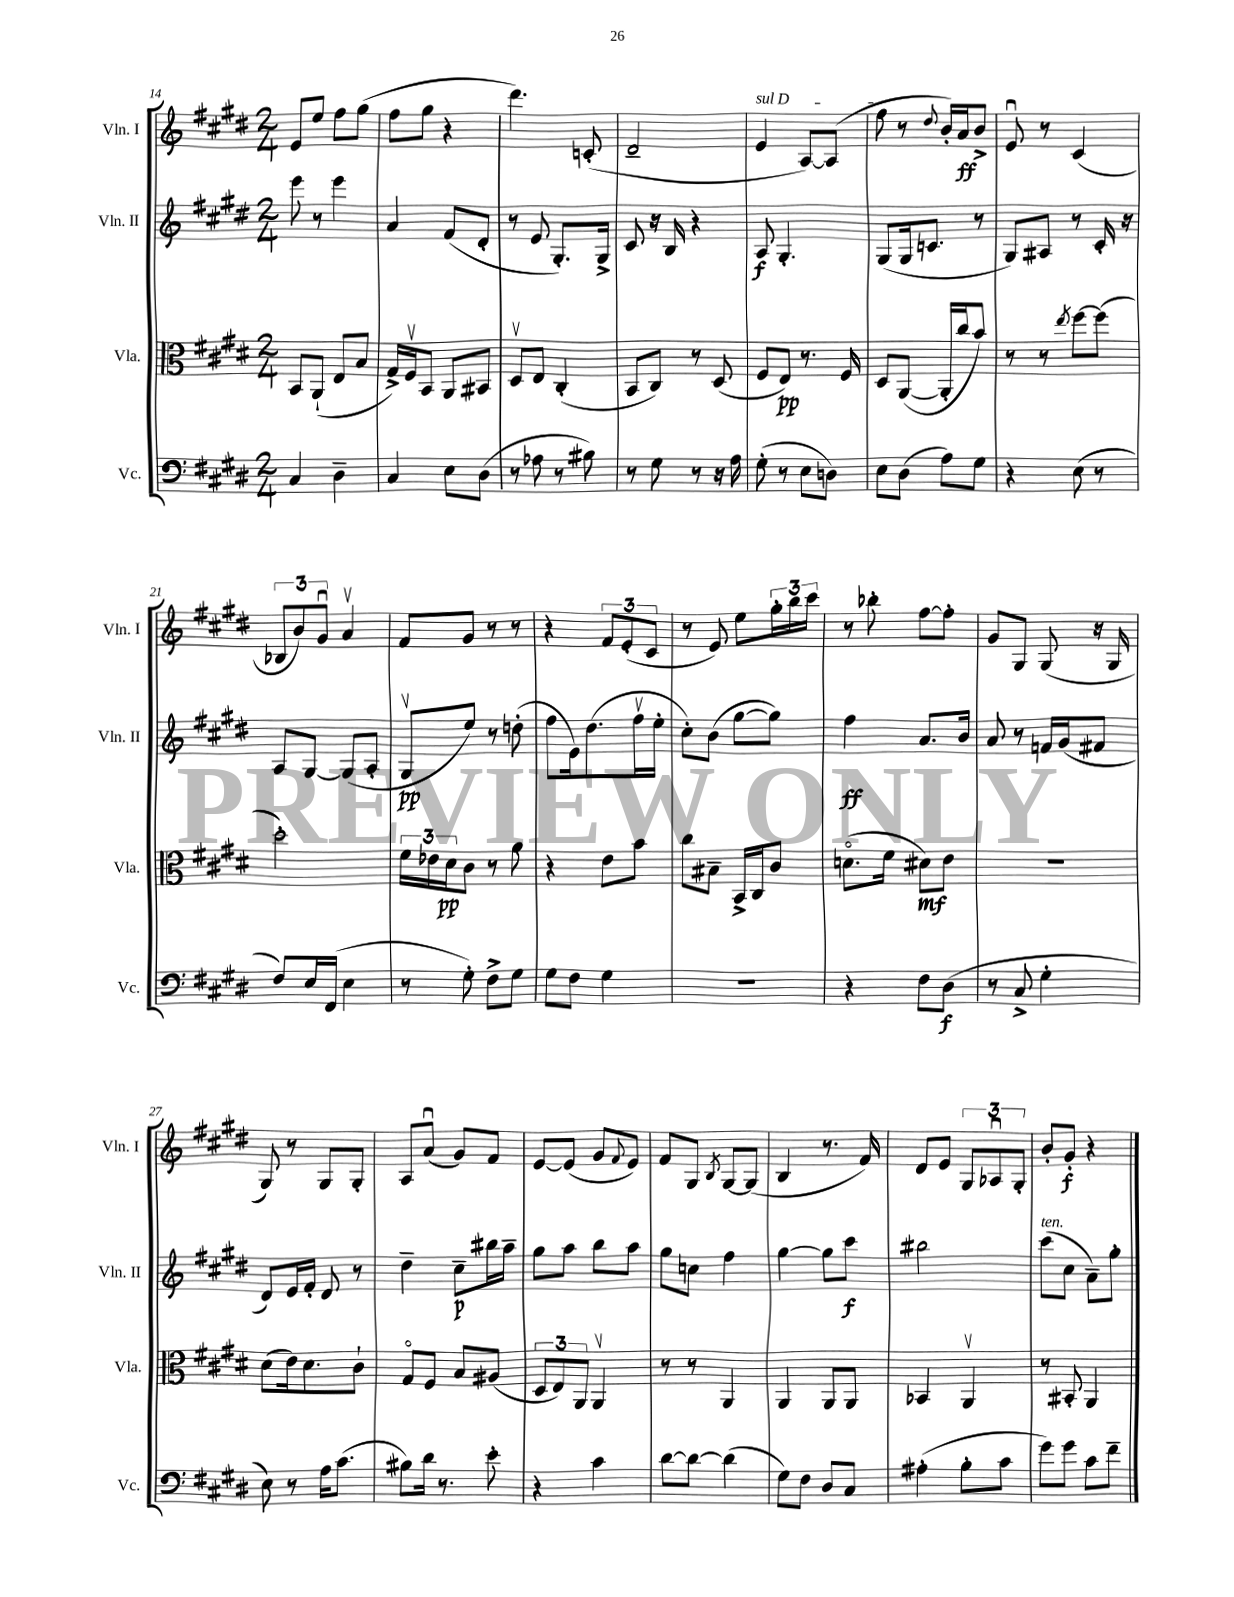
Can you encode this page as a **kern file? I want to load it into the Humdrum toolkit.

**kern	**kern	**kern	**kern
*staff4	*staff3	*staff2	*staff1
*clefF4	*clefC3	*clefG2	*clefG2
*k[f#c#g#d#]	*k[f#c#g#d#]	*k[f#c#g#d#]	*k[f#c#g#d#]
*M2/4	*M2/4	*M2/4	*M2/4
4C#/	8BB/L	8eee\	8e/L
.	(8AA`/J	8r	8ee/J
4D#~\	8E/L	4eee\	8ff#\L
.	8B/J	.	(8gg#\J
=	=	=	=
4C#/	16G#^/LL)	4a/	8ff#\L
.	16F#v/J	.	.
.	8BB/J	.	8gg#\J
8E\L	8AA/L	(8f#/L	4r
(8D#\J	8BB#/J	8d#'/J	.
=	=	=	=
8r	8D#v/L	8r	4.ddd#\)
8A-\	8E/J	8e/	.
8r	(4C#'/	8.G#'/L)	.
8B#\)	.	.	(8c'/
.	.	16G#^/Jk	.
=	=	=	=
8r	8BB/L	8c#/	2d#~/
8G#\	8C#/J)	16r	.
.	.	16B/	.
8r	8r	4r	.
16r	(8D#/	.	.
16A\	.	.	.
=	=	=	=
(8G#'\	8F#/L	8A/	4e/
8r	8E/J)	4.G#'/	.
8E\L	8.r	.	[8A/L)
8D\J)	.	.	(8A/]J
.	16F#/	.	.
=	=	=	=
8E\L	8D#/L	(8G#/L	8ff#\
(8D#\J	([8AA/J	16G#/k	8r
.	.	8.c/J	.
.	.	.	8qqdd#/
8A\L)	16AA'/]LL	.	16b'/LL)
.	16cc#/J	.	16a/J
8G#\J	8b/J)	8r	8b^/J
=	=	=	=
4r	8r	8G#/L)	8eu/
.	8r	8A#/J	8r
.	8qee/	.	.
(8E\	[8ff#\L	8r	(4c#/
8r	(8ff#\]J	16c#'/	.
.	.	16r	.
=	=	=	=
8F#/L)	2dd#'\)	8A/L	12B-/L
.	.	.	12b/)
16E/L	.	[8G#/J	.
.	.	.	12g#u/J
(16FF#/JJ	.	.	.
4E\	.	(8G#/]L	4av/
.	.	8A'/J	.
=	=	=	=
8r	24f#\LL	8G#v/L	8f#/L
.	24e-\	.	.
.	24d#\J	.	.
8G#'\)	8c#\J	8ee/J)	8g#/J
8F#^\L	8r	8r	8r
8G#\J	8a\	(8dd'\	8r
=	=	=	=
8G#\L	4r	8ff#\L	4r
8F#\J	.	16e\k)	.
.	.	(8.dd#\	.
4G#\	8e\L	.	12f#/L
.	.	.	(12e'/
.	8b\J	16ff#v\L	.
.	.	.	12c#/J
.	.	16ee'\JJ	.
=	=	=	=
2r	8cc#\L	8cc#'\L)	8r
.	8B#~\J	(8b\J	8e/)
.	16BB^/LL	[8gg#\L	8ee\L
.	16C#/J	.	.
.	8c#/J	8gg#\]J)	24gg#'\L
.	.	.	24bb\
.	.	.	24ccc#\JJ
=	=	=	=
4r	(8.do\L	4ff#\	8r
.	.	.	8bb-'\
.	16f#\Jk	.	.
8F#\L	8d#\L)	8.a/L	[8ff#\L
(8D#\J	8e\J	.	8ff#'\]J
.	.	16b/Jk	.
=	=	=	=
8r	2r	8a/	8g#/L
8C#^/	.	8r	8G#/J
4G#'\	.	16f/LL	(8G#/
.	.	(16g#/J	.
.	.	8f#/J	16r
.	.	.	16G#/
=	=	=	=
8E\)	(8d#\L	8d#/L)	8G#/)
8r	16e\k)	16e/L	8r
.	8.d#\	16f#'/JJ	.
16A\LK	.	8d#/	8G#/L
(8.c#\J	.	.	.
.	8c#`\J	8r	8G#'/J
=	=	=	=
8B#\L)	8G#o/L	4dd#~\	8A/L
16d#\Jk	8F#/J	.	(8au/J
8.r	.	.	.
.	8B/L	8cc#~\L	8g#/L)
8e'\	(8A#/J	16bb#\L	8f#/J
.	.	16aa~\JJ	.
=	=	=	=
4r	12D#/L	8gg#\L	[8e/L
.	12E/)	.	.
.	.	8aa\J	(8e/]J
.	12AA/J	.	.
4c#\	4AAv/	8bb\L	8g#/L
.	.	.	8qqf#/
.	.	8aa\J	8e/J)
=	=	=	=
[8d#\L	8r	8gg#\L	8f#/L
8d#\_J	8r	8cc\J	8G#/J
.	.	.	8qB/
(4d#\]	4AA/	4ff#\	[8G#/L
.	.	.	(8G#/]J
=	=	=	=
8G#\L)	4AA/	[4gg#\	4B/
8F#\J	.	.	.
8D#/L	8AA/L	8gg#\]L	8.r
8C#/J	8AA/J	8ccc#\J	.
.	.	.	16f#/)
=	=	=	=
(4A#'\	4BB-/	2bb#\	8d#/L
.	.	.	8e/J
8B'\L	4AAv/	.	12G#/L
.	.	.	12A-u/
8c#\J	.	.	.
.	.	.	12G#'/J
=	=	=	=
8g#\L)	8r	(8ccc#\L	8b'/L
8g#\J	8BB#'/	8cc#\J	8g#'/J
8c#\L	4AA/	8a~\L)	4r
8f#~\J	.	8gg#'\J	.
==	==	==	==
*-	*-	*-	*-
